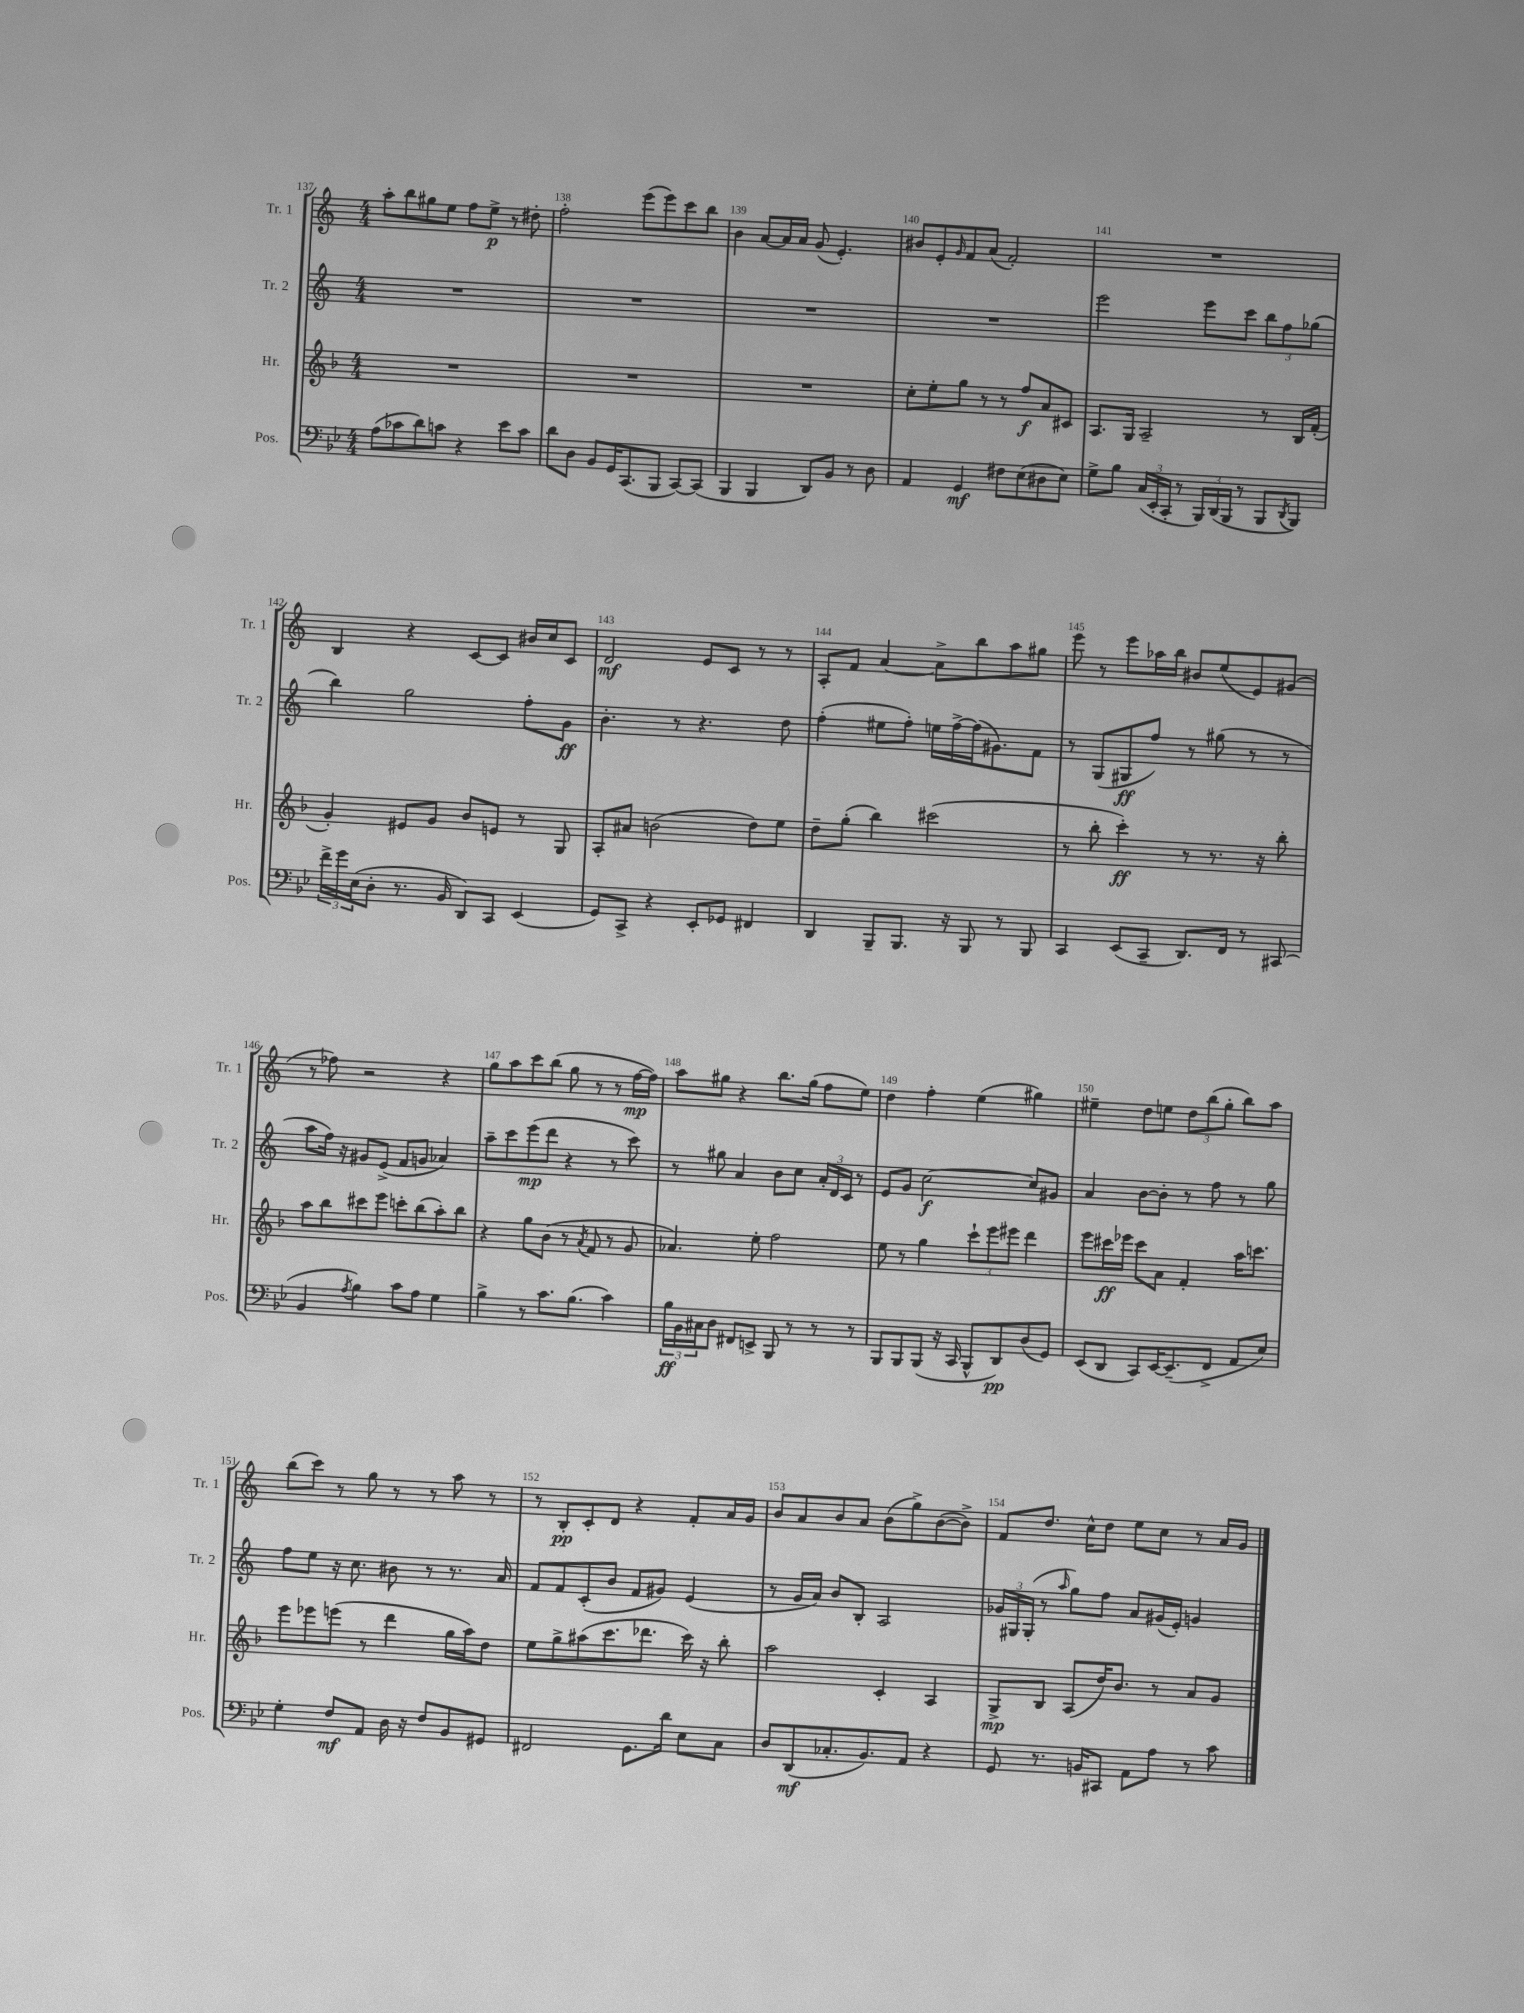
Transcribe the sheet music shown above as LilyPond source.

<<
\new StaffGroup <<
\new Staff = "s0" \with { instrumentName = "Tr. 1" shortInstrumentName = "Tr. 1" } {
    \clef treble \key c \major \numericTimeSignature \time 4/4
    a''8-. b''8 gis''8 e''8 f''8 e''8->\p r8 dis''8-. |
    f''2-. e'''8( e'''8) c'''8 b''8 |
    b'4 a'8~ a'16 a'16 g'8( e'4.-.) |
    bis'8 e'8-. \grace { g'16 } f'8 a'8( f'2-.) |
    R1 |
    b4 r4 c'8~ c'8 bis'16 c''16 c'8 |
    d'2\mf e'8 c'8 r8 r8 |
    a8-. f'8 a'4~ a'8-> b''8 a''8 gis''8 |
    e'''8 r8 e'''8 aes''16 b''16 bis'8 e''8( e'8) gis'8( |
    r8 fes''8) r2 r4 |
    g''8 a''8 c'''8 b''8( g''8 r8 r8 f''16~\mp f''16) |
    a''8 gis''8 r4 b''8. gis''16( f''8 e''8) |
    d''4 f''4-. e''4( gis''4) |
    eis''4-- d''8 e''8 \tuplet 3/2 { d''8 b''8( g''8-. } b''8) a''8 |
    b''8( c'''8) r8 g''8 r8 r8 a''8 r8 |
    r8 b8-.\pp c'8-. d'8 r4 f'8-. a'16 g'16 |
    b'8 a'8 b'8 a'8 b'8( g''8->) b'8~( b'8->) |
    f'8 d''8. c''16-^ d''8 e''8 c''8 r8 a'16 g'16 \bar "|." |
}
\new Staff = "s1" \with { instrumentName = "Tr. 2" shortInstrumentName = "Tr. 2" } {
    \clef treble \key c \major \numericTimeSignature \time 4/4
    R1 |
    R1 |
    R1 |
    R1 |
    e'''2 e'''8 c'''8 \tuplet 3/2 { b''8 f''8 ges''8( } |
    b''4) g''2 f''8-. g'8\ff |
    b'4.-. r8 r4. d''8 |
    f''4-.( eis''8 f''8-.) e''16 f''16~-> f''16( gis'8.) f'8 |
    r8 g8( gis8\ff f''8) r8 gis''8( r8 r8 |
    a''8 f''16) r16 gis'8 e'8->( f'8 g'8 aes'4) |
    a''8-- c'''8 e'''8\mp( d'''8 r4 r8 c'''8) |
    r8 gis''8 a'4 b'8 c''8 \tuplet 3/2 { a'16-. d'16 c'16 } r8 |
    e'8 g'8 c''2~\f c''8 gis'8 |
    a'4 b'8~ b'8-. r8 f''8 r8 g''8 |
    f''8 e''8 r16 c''8. bis'8 r8 r8. a'16 |
    f'8 f'8 c'8-.( b'8 f'8 gis'8) e'4( |
    r8 g'16 a'16) b'8 b8-. a2 |
    \tuplet 3/2 { ges'16 gis16 gis16-.( } r8 \grace { a''16 } g''8) f''8 a'8 gis'16( e'16-.) g'4 \bar "|." |
}
\new Staff = "s2" \with { instrumentName = "Hr." shortInstrumentName = "Hr." } {
    \clef treble \key f \major \numericTimeSignature \time 4/4
    R1 |
    R1 |
    R1 |
    c''8-. e''8-. g''8 r8 r8 f''8\f a'8 cis'8 |
    a8. g16 a2-- r8 bes16 f'16-.( |
    g'4-.) eis'8 g'8 bes'8 e'8 r8 g8 |
    a8-. ais'8 b'2( d''8) e''8 |
    d''8-- g''8-.( bes''4) cis'''2( |
    r8 bes''8-. c'''4-.\ff) r8 r8. r16 bes''8-. |
    a''8 bes''8 cis'''8 e'''8 c'''8-. bes''8( a''8-.) bes''8 |
    r4 g''8 bes'8( r8 \acciaccatura { a'8 } f'8 r8 g'8 |
    aes'4.) e''8-. f''2 |
    e''8 r8 g''4 \tuplet 3/2 { c'''8-! e'''8 eis'''8 } d'''4 |
    e'''8 cis'''16\ff ees'''16 cis'''8 a'8 f'4-. a''16 c'''8. |
    e'''8 ees'''8 e'''8( r8 d'''4 g''16 a''16) d''8 |
    e''8 g''8-> ais''8( c'''8. des'''8. c'''16) r16 bes''8-. |
    a''2 c'4-. a4 |
    g8->\mp bes8 a8( d''16) bes'8. r8 a'8 g'8 \bar "|." |
}
\new Staff = "s3" \with { instrumentName = "Pos." shortInstrumentName = "Pos." } {
    \clef bass \key bes \major \numericTimeSignature \time 4/4
    a8( ces'8 d'8) c'8 r4 ees'8 c'8 |
    d'8 d8 bes,8 g,16 c,8.( bes,,8 c,8~) c,8( |
    bes,,4 bes,,4 d,8) bes,8 r8 d8 |
    a,4 g,4\mf fis8 ees8( dis8 ees8) |
    g8-> bes8 \tuplet 3/2 { c16( ees,16-. c,16-. } r8 \tuplet 3/2 { bes,,16) d,16( bes,,16 } r8 bes,,8 \acciaccatura { d,8 } bes,,8) |
    \tuplet 3/2 { f'16-> g'16 ees16( } d8-. r8. bes,16 d,8) c,8 ees,4( |
    g,8) c,8-> r4 ees,8-. ges,8 fis,4 |
    d,4 bes,,8-- bes,,8. r16 bes,,8 r8 bes,,8 |
    c,4 ees,8( c,8-- d,8.) f,16 r8 cis,8( |
    bes,4 \acciaccatura { a8 } bes4) c'8 a8 g4 |
    bes4-> r8 c'8. bes8.( c'4) |
    \tuplet 3/2 { bes16\ff bes,16 cis16 } d8 fis,8 e,8-> bes,,8 r8 r8 r8 |
    bes,,8 bes,,8 bes,,8( r16 c,16 bes,,8-^ d,8\pp) d8( g,8) |
    ees,8( d,8 c,8) ees,16~ ees,8.--( f,8-> a,8 ees8) |
    g4-. f8\mf a,8 d16 r16 f8 bes,8 gis,8 |
    fis,2 g,8. d'16 ees8 c8 |
    d8 d,8\mf( ces8.-. bes,8.) a,8 r4 |
    g,8 r8. b,16 cis,8 a,8 a8 r8 c'8 \bar "|." |
}
>>
>>
\layout { \context { \Score currentBarNumber = #137 \override BarNumber.break-visibility = ##(#f #t #t) barNumberVisibility = #all-bar-numbers-visible } }
